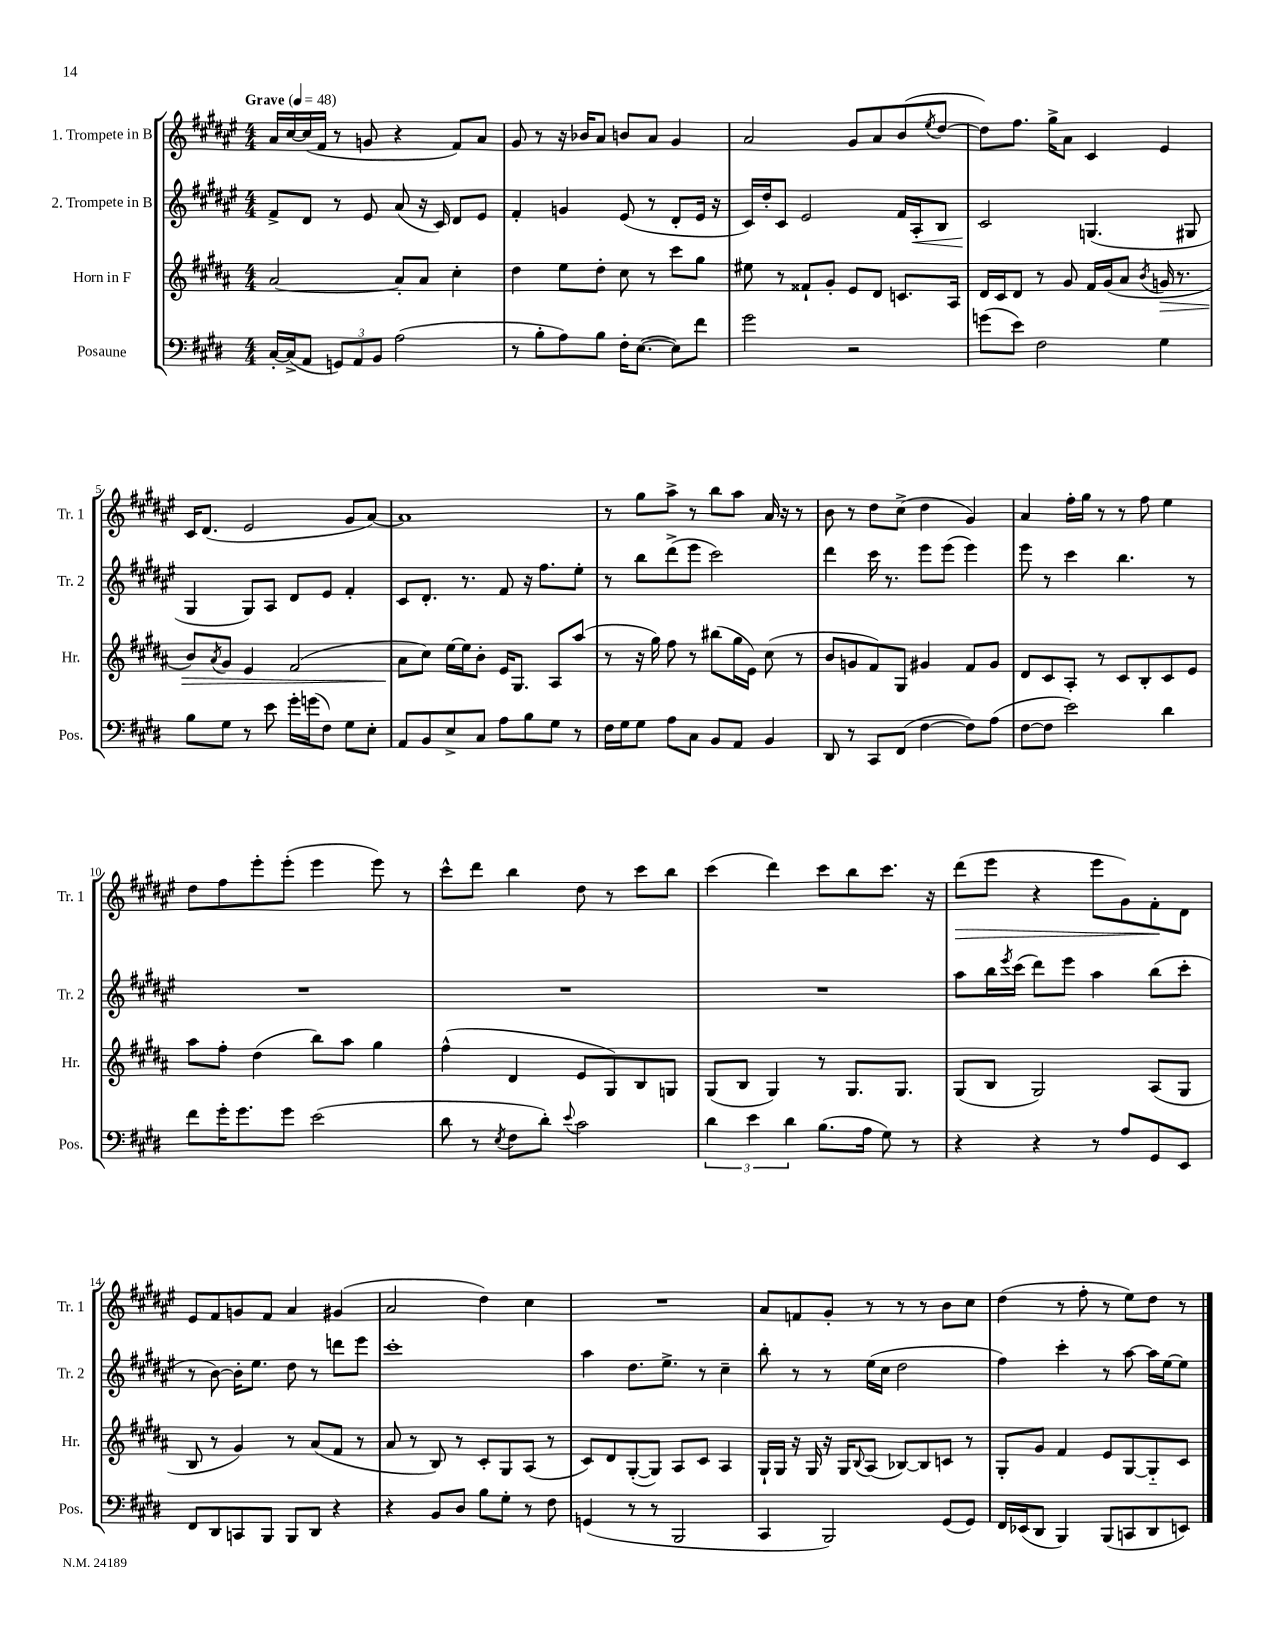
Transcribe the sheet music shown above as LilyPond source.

<<
\new StaffGroup <<
\new Staff = "s0" \with { instrumentName = "1. Trompete in B" shortInstrumentName = "Tr. 1" } {
    \clef treble \key fis \major \numericTimeSignature \time 4/4 \tempo "Grave" 4 = 48
    ais'16 cis''16~ cis''16( fis'16 r8 g'8 r4 fis'8) ais'8 |
    gis'8 r8 r16 bes'16 ais'8 b'8 ais'8 gis'4 |
    ais'2 gis'8 ais'8 b'8( \acciaccatura { eis''8 } dis''8~ |
    dis''8) fis''8. gis''16-> ais'8 cis'4 eis'4 |
    cis'16 dis'8.( eis'2 gis'8 ais'8~) |
    ais'1 |
    r8 gis''8 ais''8-> r8 b''8 ais''8 ais'16 r16 r8 |
    b'8 r8 dis''8 cis''8->( dis''4 gis'4) |
    ais'4 fis''16-. gis''16 r8 r8 fis''8 eis''4 |
    dis''8 fis''8 eis'''8-. eis'''8-.( eis'''4 eis'''8) r8 |
    cis'''8-^ dis'''8 b''4 dis''8 r8 cis'''8 b''8 |
    cis'''4( dis'''4) cis'''8 b''8 cis'''8. r16 |
    dis'''8\>( eis'''8 r4 eis'''8 gis'8) fis'8-.\! dis'8 |
    eis'8 fis'8 g'8 fis'8 ais'4 gis'4( |
    ais'2 dis''4) cis''4 |
    R1 |
    ais'8 f'8 gis'8-. r8 r8 r8 b'8 cis''8 |
    dis''4( r8 fis''8-. r8 eis''8) dis''8 r8 \bar "|." |
}
\new Staff = "s1" \with { instrumentName = "2. Trompete in B" shortInstrumentName = "Tr. 2" } {
    \clef treble \key fis \major \numericTimeSignature \time 4/4
    fis'8-> dis'8 r8 eis'8 ais'8( r16 cis'16) dis'8 eis'8 |
    fis'4-. g'4 eis'8( r8 dis'8-. eis'16 r16 |
    cis'16) dis''16-. cis'8 eis'2 fis'16 ais16-.\< b8 |
    cis'2\! g4.( gis8 |
    gis4 gis8) ais8 dis'8 eis'8 fis'4-. |
    cis'8 dis'8.-. r8. fis'8 r16 fis''8. eis''8-. |
    r8 b''8 dis'''8->( eis'''8 cis'''2) |
    dis'''4 cis'''16 r8. eis'''8 eis'''8( eis'''4) |
    eis'''8 r8 cis'''4 b''4. r8 |
    R1 |
    R1 |
    R1 |
    ais''8 b''16 \acciaccatura { eis'''8 } cis'''16( dis'''8) eis'''8 ais''4 b''8( cis'''8-. |
    r8 b'8~) b'16-. eis''8. dis''8 r8 d'''8 eis'''8 |
    cis'''1-. |
    ais''4 dis''8. eis''8.-> r8 cis''4-- |
    b''8-. r8 r8 eis''16( cis''16 dis''2 |
    fis''4) cis'''4-. r8 ais''8~ ais''16 eis''16~ eis''8 \bar "|." |
}
\new Staff = "s2" \with { instrumentName = "Horn in F" shortInstrumentName = "Hr." } {
    \clef treble \key b \major \numericTimeSignature \time 4/4
    ais'2~ ais'8-. ais'8 cis''4-. |
    dis''4 e''8 dis''8-. cis''8 r8 cis'''8 gis''8 |
    eis''8 r8 fisis'8-! gis'8-. e'8 dis'8 c'8. ais16 |
    dis'16 cis'16 dis'8 r8 gis'8 fis'16 gis'16( ais'8 \acciaccatura { b'8 } g'16\> r8. |
    b'8) \acciaccatura { ais'8 } gis'8 e'4 fis'2( |
    ais'8\! cis''8) e''16~ e''16 b'8-. e'16 gis8. ais8 ais''8( |
    r8 r16 gis''16) fis''8 r8 bis''8( gis''16 e'16) cis''8( r8 |
    b'8 g'8 fis'8) gis8 gis'4 fis'8 gis'8 |
    dis'8 cis'8 ais8-. r8 cis'8 b8-. cis'8 e'8 |
    ais''8 fis''8-. dis''4( b''8) ais''8 gis''4 |
    fis''4-^( dis'4 e'8 gis8) b8 g8 |
    gis8( b8 gis4) r8 gis8. gis8. |
    gis8( b8 gis2) ais8( gis8 |
    b8 r8 gis'4) r8 ais'8( fis'8 r8 |
    ais'8 r8 b8) r8 cis'8-. gis8 ais8( r8 |
    cis'8) dis'8 gis8~-.( gis8) ais8 cis'8 ais4 |
    gis16-! gis16 r16 gis16 r16 gis16 \appoggiatura { b8 } ais8( bes8~) bes8 c'8 r8 |
    gis8-. gis'8 fis'4 e'8 gis8~ gis8-_ cis'8 \bar "|." |
}
\new Staff = "s3" \with { instrumentName = "Posaune" shortInstrumentName = "Pos." } {
    \clef bass \key e \major \numericTimeSignature \time 4/4
    cis16~-. cis16->( a,8 \tuplet 3/2 { g,8) a,8 b,8 } a2( |
    r8 b8-. a8) b8 fis16-. e8.~( e8) fis'8 |
    gis'2 r2 |
    g'8( e'8) fis2 gis4 |
    b8 gis8 r8 e'8 gis'16-. g'16( fis8) gis8 e8-. |
    a,8 b,8 e8-> cis8 a8 b8 gis8 r8 |
    fis16 gis16 gis8 a8 cis8 b,8 a,8 b,4 |
    dis,8 r8 cis,8 fis,8( fis4~ fis8) a8( |
    fis8~ fis8 e'2) dis'4 |
    fis'8 gis'16-. gis'8. gis'8 e'2( |
    dis'8 r8 \acciaccatura { e8 } fis8 dis'8-.) \appoggiatura { e'8 } cis'2 |
    \tuplet 3/2 { dis'4 e'4 dis'4 } b8.( a16 gis8) r8 |
    r4 r4 r8 a8 gis,8 e,8 |
    fis,8 dis,8 c,8 b,,8 b,,8 dis,8 r4 |
    r4 b,8 dis8 b8 gis8-. r8 fis8 |
    g,4( r8 r8 b,,2 |
    cis,4 b,,2) gis,8( gis,8) |
    fis,16 ees,16( dis,8 b,,4) b,,8( c,8 dis,8 e,8) \bar "|." |
}
>>
>>
